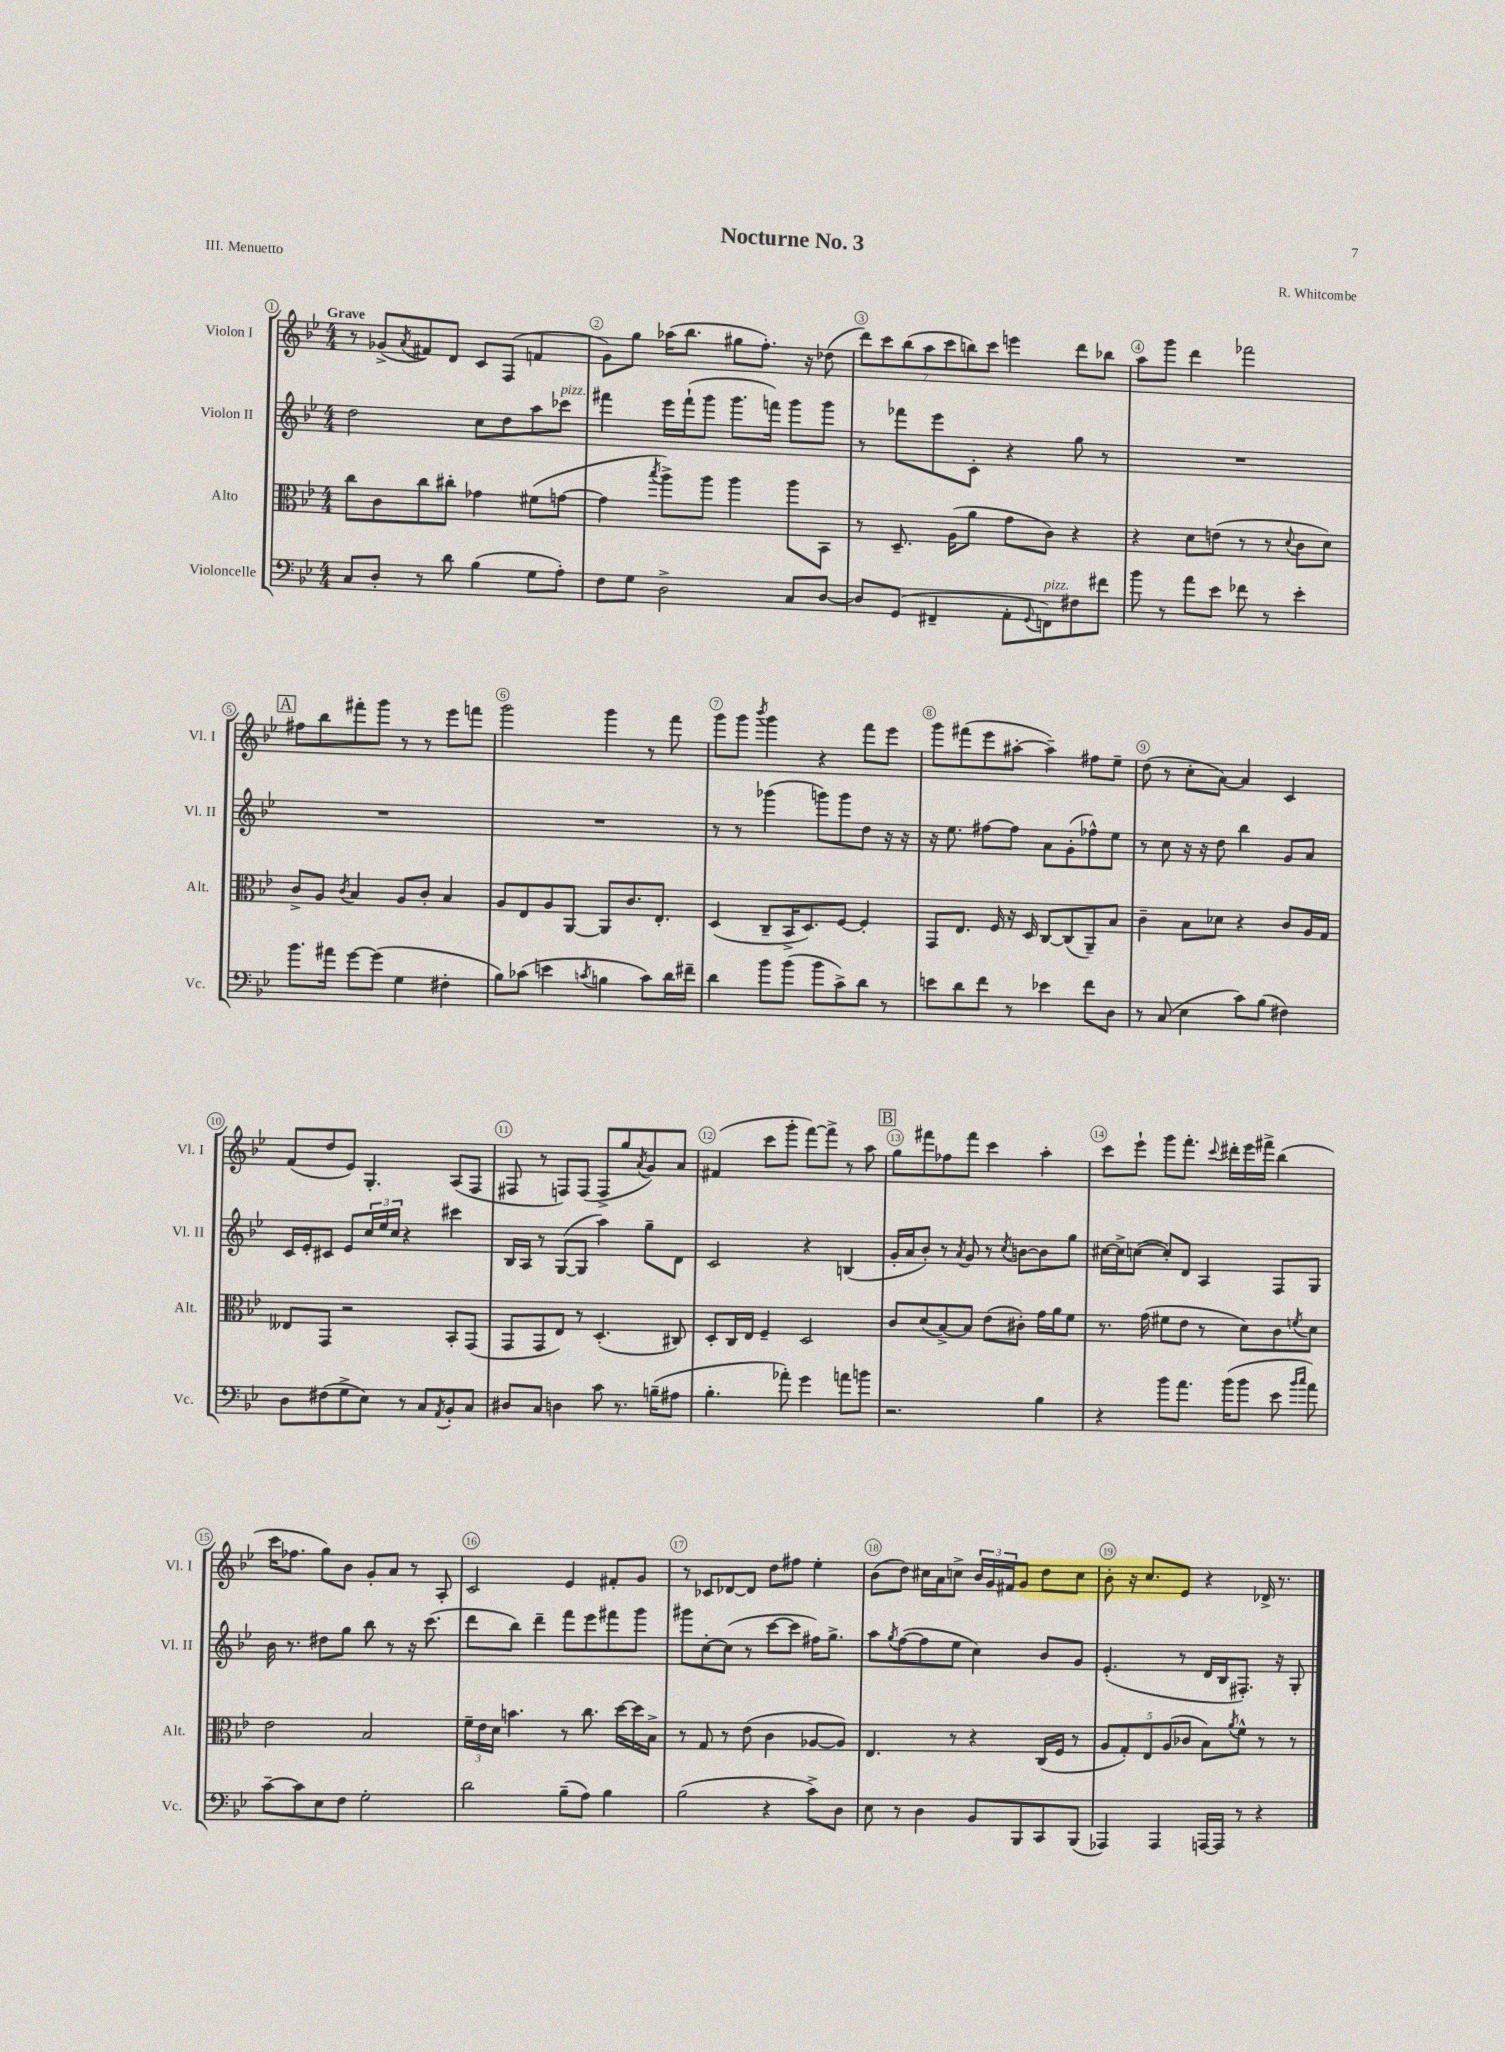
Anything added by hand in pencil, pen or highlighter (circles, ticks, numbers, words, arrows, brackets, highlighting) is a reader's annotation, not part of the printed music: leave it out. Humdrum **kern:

**kern	**kern	**kern	**kern
*staff4	*staff3	*staff2	*staff1
*clefF4	*clefC3	*clefG2	*clefG2
*k[b-e-]	*k[b-e-]	*k[b-e-]	*k[b-e-]
*M4/4	*M4/4	*M4/4	*M4/4
8C/L	8cc\L	2dd\	8r
8D'/J	8c\	.	(8g-^/L
.	.	.	8qa/
8r	8cc\	.	8f#/)
8d\	8cc#'\J	.	8d/J
(4B-\	4g-\	8cc\L	8c/L
.	.	8dd\	(8F/J
8G\L	(8f#\L	8aa\	4f/
8A'\J)	[8g\J	8ccc-\J	.
=	=	=	=
8F\L	4g\]	4fff#\	8g\L)
8G\J	.	.	8gg\J
.	8qbb-/	.	.
2D^\	8aa^\L)	16eee-\LL	(16aa-\LK
.	.	(16fff#`\J	8.bb-\J
.	8aa\J	8ggg\J	.
.	4aa\	8.ggg\L	8gg#\L
.	.	.	8.ff'\J)
.	.	16fff\Jk)	.
8C/L	8aa\L	8ggg\L	.
.	.	.	16r
[8D/J	8BB-\J	8ggg\J	(8dd-\
=	=	=	=
8D/]L	8r	8r	14ddd\L)
.	.	.	14ccc\
(8GG/J	8.D~/	8fff-\L	.
.	.	.	(14bb-\
.	.	.	14aa\
4FF#~/	.	8eee-\	.
.	.	.	14ccc\
.	(16A\LK	.	.
.	.	.	14bb\)
.	8a\J	8c'\J	.
.	.	.	14ccc\J
8AA'\L	8g\L	4r	4eee\
8qqGG/	.	.	.
8FF\)	8c\J)	.	.
8F#\	4r	8gg\	8ddd\L
8f#\J	.	8r	8bb-\J
=	=	=	=
8b-\	4r	1r	8aa\L
8r	.	.	8ggg\J
8a\L	8d\L	.	4ddd\
8e-\J	(8e\J	.	.
8f-\	8r	.	2fff-\
8r	8r	.	.
.	8qqd/	.	.
4e-'\	8c\L	.	.
.	8d\J)	.	.
=	=	=	=
8.b-\L	8c^/L	1r	8ff#\L
.	8A/J	.	8bb-\
16a#\Jk	.	.	.
.	8qc/	.	.
[8g\L	4B-/	.	8fff#'\
(8g\]J	.	.	8ggg\J
4G\	8A/L	.	8r
.	8c'/J	.	8r
4F#'\	4B-/	.	8eee-\L
.	.	.	8fff\J
=	=	=	=
8B-\L)	8A/L	1r	2ggg\
(8c-\J	8E-/	.	.
4e\	8A/	.	.
.	[8AA/J	.	.
8qc/	.	.	.
4B\	8AA/]L	.	4ggg\
.	8.c/	.	.
8c\L)	.	.	8r
.	8.E-'/J	.	.
16d\L	.	.	8fff\
16f#~\JJ	.	.	.
=	=	=	=
4d\	(4D/	8r	8ggg\L
.	.	8r	8ggg\J
.	.	.	8qbbb-/
8b-\L	8C~/L	(4ggg-\	4ggg\
(8b-\J	16BB-^/K	.	.
.	8.D/)	.	.
8b-\L	.	8ggg\L)	4r
8c^\)	[8F/J	8ggg\	.
8d\J	4F'/]	8dd\J	8fff\L
8r	.	16r	8eee-\J
.	.	16r	.
=	=	=	=
8e\L	8GG/L	16r	8ggg\L
.	.	8.ee-\	.
8d\	8.E-/J	.	(8fff#\
8f\J	.	[8ff#\L	8eee-\
.	16F/	.	.
8r	16r	8ff#\]J	[8aa#'\J
.	16D/	.	.
4e-\	[8C/L	8a\L	4aa#~\])
.	(8C/]	(8g'\	.
8f\L	8AA~/)	8ff-^^\)	8ff#\L
8D\J	8B-/J	8ee-\J	8ee-~\J
=	=	=	=
8r	4c~\	8r	(8dd\
(8C/	.	8cc\	8r
4E-\	8B-\L	16r	8cc'\L
.	.	16r	.
.	8d-\J	8dd\	[8a\J)
8c\L)	4r	4bb-\	4a/]
(8B-\J	.	.	.
4F#\)	8c/L	8g/L	4c/
.	16A/L	8a/J	.
.	16G/JJ	.	.
=	=	=	=
8D\L	8E--/L	16c/LL	(8f/L
.	.	16e-'/J	.
(8F#\	8GG/J	8c#/J	8dd/
8G^\	2r	8e-/L	8e-/J)
8E-\J)	.	24cc/L	4.G'/
.	.	24ee-/	.
.	.	24cc/JJ	.
8r	.	4r	.
8C/L	.	.	.
8qAA/	.	.	.
8BB-'/	8BB-'/L	4ccc#\	(8A/L
8C/J	(8GG/J	.	8F/J
=	=	=	=
8D#/L	8GG/L	16B-/LL	8F#/
.	.	16A/JJ	.
8C/J	8GG/	8r	8r
4D\	8E-/J)	([8G/L	8F/L)
.	8r	8G/]J	(8F/J
8c\	(4.D'/	4aa\)	8F^/L
8.r	.	.	8gg/
.	.	.	8qa/
.	.	8gg~\L	8g/)
(16B~\LK	.	.	.
8A#\J	8C#/)	8d\J	8a/J
=	=	=	=
4.B-'\	8D'/L	2c/	(4f#/
.	16C/L	.	.
.	16E-/JJ	.	.
.	4F~/	.	8ccc\L
8a-'\)	.	.	8ggg'\J
4g\	2D/	4r	[8fff\L)
.	.	.	8fff^\]J
8a\L	.	(4B/	8r
8b\J	.	.	8aa\
=	=	=	=
2.r	8c/L	16g'/LL	8gg\L
.	.	16a/J	.
.	(8d/	8b-'/J)	8fff#\
.	[8B-^/)	8r	8ff-\
.	.	8qa/	.
.	8B-/]J	8g/	8fff#\J
.	(8e-\L	8r	4ccc\
.	.	8qcc/	.
.	8c#'\J)	[8b\L	.
4B-\	16g\LL	8b\]	4aa'\
.	16a\J	.	.
.	8f\J	8gg\J	.
=	=	=	=
4r	8.r	[16cc#\LL	8ccc\L
.	.	16cc#^\]J	.
.	.	([8cc\J	8eee-`\J
.	(16g\	.	.
8b-\L	8f#\L	8cc'/]L)	8ggg\L
8.a\J	8e-\J	8d/J	8.fff'\J
.	8r	4A/	.
.	.	.	8qqccc/
(16b-\LK	.	.	16ddd#'\LL
8b-\J	8d\L)	.	16eee-\
.	.	.	16fff#^\JJ
8e-\	8c\	8F/L	(4bb-\
16qqb-/LL	.	.	.
16qqcc/JJ	8qf/	.	.
8a\)	8d\J	8G/J	.
=	=	=	=
[8c~\L	2e-\	16b-\	16ccc\LK
.	.	8.r	8.ff-\J
8c\]	.	.	.
8E-\	.	8dd#\L	8gg\L)
8F\J	.	8gg\J	8b-\J
2G'\	2B-/	8bb-\	8g'/L
.	.	8r	8a/J
.	.	16r	8r
.	.	(8.ccc\	.
.	.	.	8A'/
=	=	=	=
2d\	24f~\LL	8ddd\L	2c/
.	24e-\	.	.
.	24d\JJ	.	.
.	4.b\	8bb-\J)	.
.	.	4ddd~\	.
(8B-~\L	8r	8fff\L	4e-/
8A\J)	8.cc\	8eee-\	.
4B-\	.	8fff#\	8f#'/L
.	[16dd\LL	.	.
.	16dd\]	8ggg\J	8g/J
.	16B-^\JJ	.	.
=	=	=	=
(2B-\	8r	8ggg#\L	8r
.	8G/	[8cc'\	8c-/L
.	8r	(8cc\]J	[8d-/
.	(8e-\	8r	8d-/]J
4r	4c\	[8ccc\L	8dd\L
.	.	8ccc\]J	8ff#\J
8c^\L)	[8A-/L	16ff#\LK)	4ee-'\
.	.	8.gg^\J	.
8D\J	8A-/]J)	.	.
=	=	=	=
8E-\	4.E-/	8aa\L	(8b-\L
.	.	8qgg/	.
8r	.	([8ff\	8dd\J)
4D\	.	8ff\]	16cc#\LL
.	.	.	16a\J
.	8r	8ee-\J	8cc^\J
8BB-/L	4r	4cc\)	24b-/LL
.	.	.	24g/
.	.	.	24f#/J
8BBB-/	.	.	8g/J
8CC/	(16C/LL	8b-/L	8dd\L
.	16F/JJ	.	.
(8BBB-/J	8r	8g/J	8cc\J
=	=	=	=
4AAA-/)	10A/L	(4.e-'/	8b-'\
.	10G'/)	.	.
.	.	.	16r
.	.	.	8.cc/L
.	10E-/	.	.
4AAA-/	.	.	.
.	(10A/	.	.
.	.	8r	8e-/J
.	10c-/J	.	.
[16AAA/LL	8B-\L)	16d/LL	4r
16AAA/]JJ	.	16B-/J	.
.	8qa/	.	.
8r	8f^^\J	8.F#'/J)	.
4r	8r	.	16d-^/
.	.	16r	8.r
.	8r	8G'/	.
==	==	==	==
*-	*-	*-	*-
